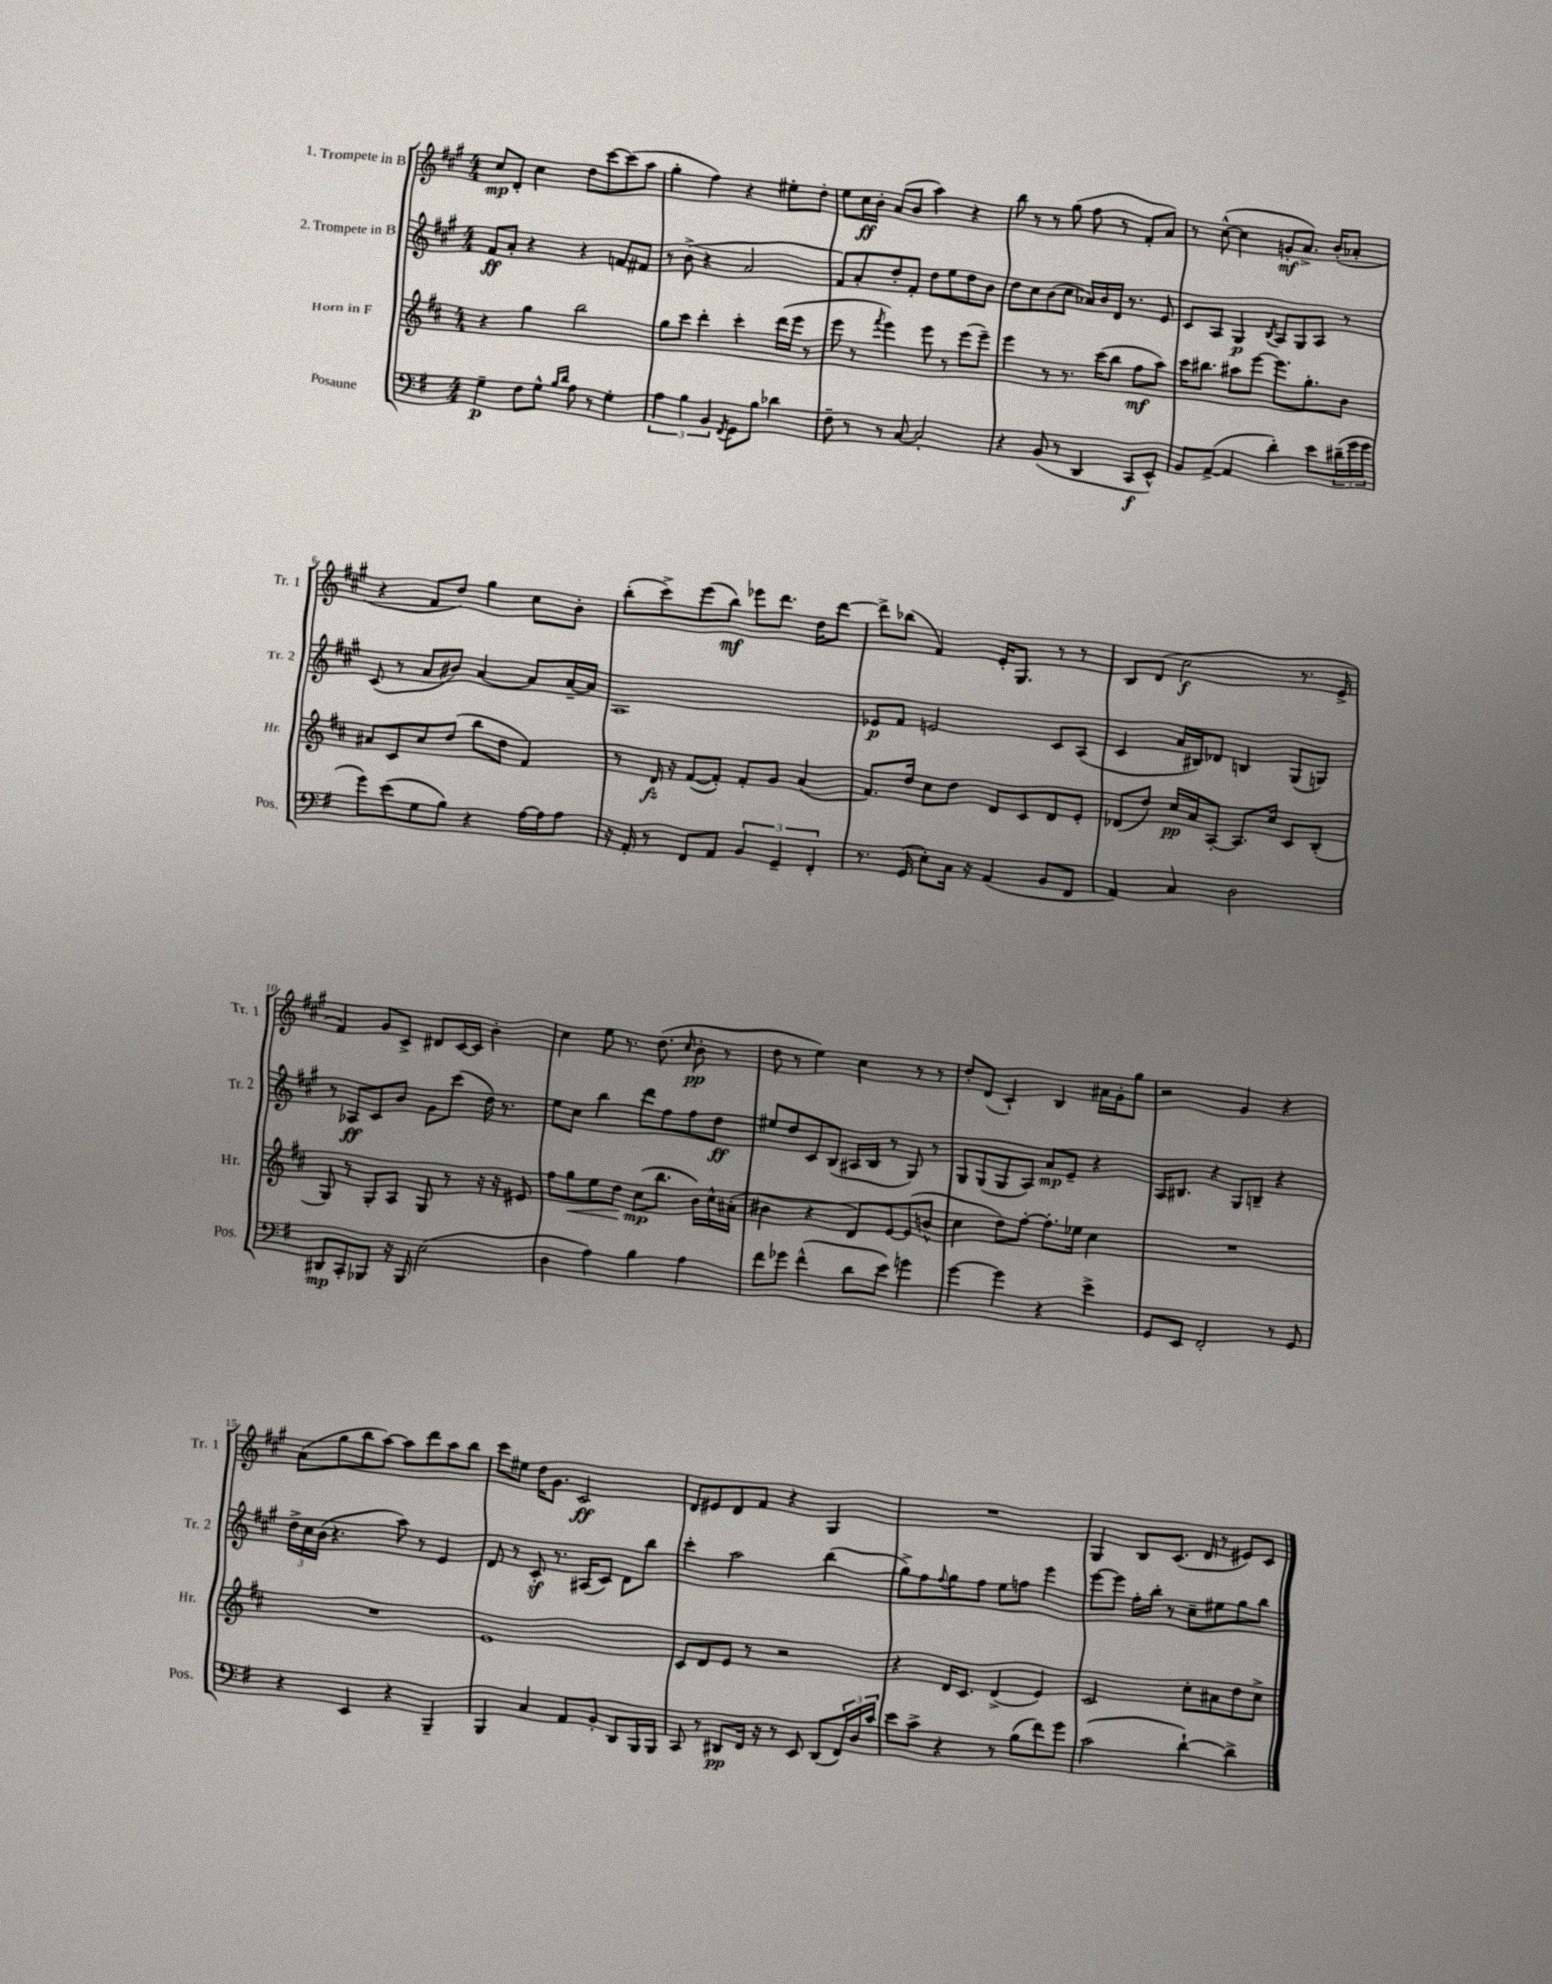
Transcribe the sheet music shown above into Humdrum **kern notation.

**kern	**kern	**kern	**kern
*staff4	*staff3	*staff2	*staff1
*clefF4	*clefG2	*clefG2	*clefG2
*k[f#]	*k[f#c#]	*k[f#c#g#]	*k[f#c#g#]
*M4/4	*M4/4	*M4/4	*M4/4
4G~\	4r	8f#/L	8cc#/L
.	.	8a'/J	8d'/J
8F#\L	4gg\	4r	4cc#\
8G^^\J	.	.	.
16qqB/LL	.	.	.
16qqd/JJ	.	.	.
8A\	2bb\	4r	8dd\L
8r	.	.	[8ccc#\
4G'\	.	8f/L	(8ccc#\]
.	.	8f#/J	8aa\J
=	=	=	=
6A\	8gg\L	8r	4gg#'\
.	8ccc#\J	(8b^\	.
6B\	.	.	.
.	4ddd'\	4r	4ff#\)
6BB/	.	.	.
8qFF#/	.	.	.
8GG\L	4ccc#'\	2a/	4r
8B\J	.	.	.
4d-\	(16ddd\LL	.	8ee#'\L
.	16eee\JJ	.	.
.	8r	.	8dd'\J
=	=	=	=
8F#~\	8eee\	8f#/L)	8ee\L
8r	8r	8a'/	16cc#\L
.	.	.	16b'\JJ
.	8qfff#/	.	.
8r	4eee\)	8dd'/	(8a/L
[8C/	.	8f#'/J	8b/J
2C'/]	8eee\	8dd\L	4aa\)
.	8r	8ee\	.
.	(8eee\L	8dd\	4r
.	8eee~\J)	8b\J	.
=	=	=	=
4r	4eee\	8dd\L	8bb\
.	.	8cc#\	8r
(8BB/	8r	(8b\	8r
8r	8.r	8cc#\J	(8gg#\
4DD/	.	16a-/LL)	8ff#\
.	(16ccc#\LK	16b/	.
.	8bb\J	16d/JJ	8r
.	.	8.r	.
8CC/L	8ff#\L	.	8f#'/L
8EE^^/J)	8aa\J)	8e/	8a/J)
=	=	=	=
8BB/L	16ccc#\LK	8c#/L	8r
.	8.bb#\J	.	.
([8AA^/J	.	8A/J	([8cc#^^\
4AA/]	8aa#\L	4G#/	4cc#\]
.	[8eee\J	.	.
.	.	8qB/	.
4d'\)	8.eee\]L	8A/L	8g'/L
.	.	8G#/	8.a^/J)
.	8.gg'\	.	.
8e\L	.	8A/J	.
.	.	.	(16b'/LK
(24d#~\L	8b\J	8r	8a-'/J
24g\	.	.	.
24g\JJ	.	.	.
=	=	=	=
8g\L)	8a#/L	(8c#/	4r
(8e\	8c#/	8r	.
8G\	8cc#/	8a/L	8f#/L
8B\J)	(8dd/J	8b#/J)	8dd/J)
4r	8bb\L	[4a/	4gg#\
.	8dd\J	.	.
[16A\LL	4f#/)	8a/]L	8cc#\L
16A\]J	.	.	.
8A\J	.	[16a~/L	8b'\J
.	.	16a/]JJ	.
=	=	=	=
16r	8r	1A	(8bb'\L
16AA'/	.	.	.
8r	16d/	.	8ccc#^\)
.	16r	.	.
8FF#/L	([8f#/L	.	(8eee\
8AA/J	8f#'/]J)	.	8bb\J)
6BB/	8f#'/L	.	8eee-\L
.	8g/J	.	8.ddd\J
6GG~/	.	.	.
.	(4a/	.	.
.	.	.	16dd\LK
6FF#'/	.	.	.
.	.	.	[8ddd\J
=	=	=	=
8.r	8.f#/L)	8e-/L	8ddd^\]L
.	.	8f#/J	(8bb-\J
(16GG/	16dd/Jk	.	.
8E'\L)	8cc#\L	2e/	4f#/)
16C\Jk	8dd\J	.	.
16r	.	.	.
(4AA/	8d/L	.	16e'/LK
.	.	.	8.G#/J
.	8c#/	.	.
8BB/L	8d/	8c#/L	8r
8FF#/J	8e'/J	(8A/J	8r
=	=	=	=
4AA/)	(8d-/L	4c#/	8B/L
.	8dd/J)	.	(8d/J
4C/	16cc#/LL	16a/LL	2cc#\
.	16a/J	16B#/J)	.
.	[8A'/J	8d-/J	.
2D\	8.A/]L	4B/	.
.	16cc#/Jk	.	.
.	8c#/L	(8G#/L	8.r
.	(8B'/J	8G/J)	.
.	.	.	16e^/
=	=	=	=
8DD#/L	8G/)	8r	4f#/)
8CC'/	8r	8A-/L	.
8BBB-/J	8G'/L	8c#/	8g#/L
16r	8A/J	8b/J	8c#^/J
16BBB-/	.	.	.
(2E\	8G/	8g#\L	8d#/L
.	8r	(8ccc#\J	[16c#/L
.	.	.	16c#/]JJ
.	16r	16dd\)	4b'\
.	16r	8.r	.
.	8e#/	.	.
=	=	=	=
4D\	8ff#\L	8ee\L	4cc#\
.	8gg\	8cc#\J	.
4A\)	8ee\	4bb\	8ee\
.	8dd\J	.	8.r
4B\	(8cc#\L	8ddd\L	.
.	.	.	(8.dd\
.	8.bb\J	8ff#\	.
.	.	.	16qqcc#/
4A\	.	8ff#\	8b'\
.	16b\LL)	.	.
.	16cc#^^\	8dd\J	8r
.	(16a#'\JJ	.	.
=	=	=	=
8f#\L	4b#\	8ee#/L	8dd\
8g-\J	.	8dd/	8r
(4f#^^\	4r	8c#/	4ee\)
.	.	(8B/J	.
8d\L	8d/L)	16A#/LL	4cc#\
.	.	16B/JJ	.
8e\J)	[8e/	8r	.
4g\	(8e/]	8G#/)	8r
.	8b^^/J	8r	8r
=	=	=	=
[4g\	4cc#\	8G#/L	8dd'/L
.	.	(8G#/	(8d/J
4g\]	8dd\L)	8G#/	4c#`/)
.	[8ff#'\J	8A/J)	.
4r	8.ff#'\]L	8a/L	4B/
.	.	8e~/J	.
.	16ee-\Jk	.	.
4e^\	4cc#\	4r	16a#\LL
.	.	.	16g#'\J
.	.	.	8gg#\J
=	=	=	=
8GG/L	1r	16A/LK	2r
.	.	8.B#/J	.
8EE/J	.	.	.
2FF#'/	.	4r	.
.	.	8G#/L	4g#/
.	.	8B~/J	.
8r	.	4r	4r
8GG/	.	.	.
=	=	=	=
4r	1r	24dd^\LL	(8a\L
.	.	24cc#\	.
.	.	(24b\JJ	.
.	.	4.r	8gg#\
4EE/	.	.	8bb\
.	.	.	[8aa\J)
4r	.	8aa\)	8aa\]L
.	.	8r	8ddd\
4BBB~/	.	4e/	8aa\
.	.	.	8bb\J
=	=	=	=
4BBB/	1e	8d/	8ccc#\L
.	.	8r	8ee#\J
4C/	.	8c#'/	16dd\LK
.	.	.	8.g#\J
.	.	8.r	.
8AA/L	.	.	2c#/
.	.	(16A#/LK	.
8BB'/J	.	8c#/J)	.
8DD/L	.	8d\L	.
16BBB/L	.	8bb\J	.
16BBB/JJ	.	.	.
=	=	=	=
8CC/	8c#/L	4ccc#'\	8d/L
8r	8d/	.	8e#/
8DD#/L	8e/J	2aa\	8d/
16FF#/Jk	8r	.	8f#/J
16r	.	.	.
8r	2r	.	4r
8EE/	.	.	.
(8DD#/L	.	(4bb\	4G#/
24FF#/L)	.	.	.
24D/	.	.	.
24c/JJ	.	.	.
=	=	=	=
8e\L	4r	8gg#^\L)	1r
8c^\J	.	8ff#\	.
.	.	8qqff#/	.
4r	16d/LK	8gg#\	.
.	8.c#/J	.	.
.	.	8ff#\J	.
8r	(4d^/	8ee\L	.
(8B\L	.	8ff\J	.
8f#\)	4e/)	4eee\	.
8g\J	.	.	.
=	=	=	=
(2c\	2c#/	[8eee\L	4G#/
.	.	8eee\]J	.
.	.	16ff#'\LL	8B/L
.	.	16bb'\JJ	.
.	.	8r	(8.c#/J
[4d`\)	8cc#'\L	8cc#~\L	.
.	.	.	16d/
.	8a#\	8ee#\	8r
4d^\]	8dd\	8gg#\	8e#/L)
.	8cc#^\J	8bb\J	8c#/J
==	==	==	==
*-	*-	*-	*-
